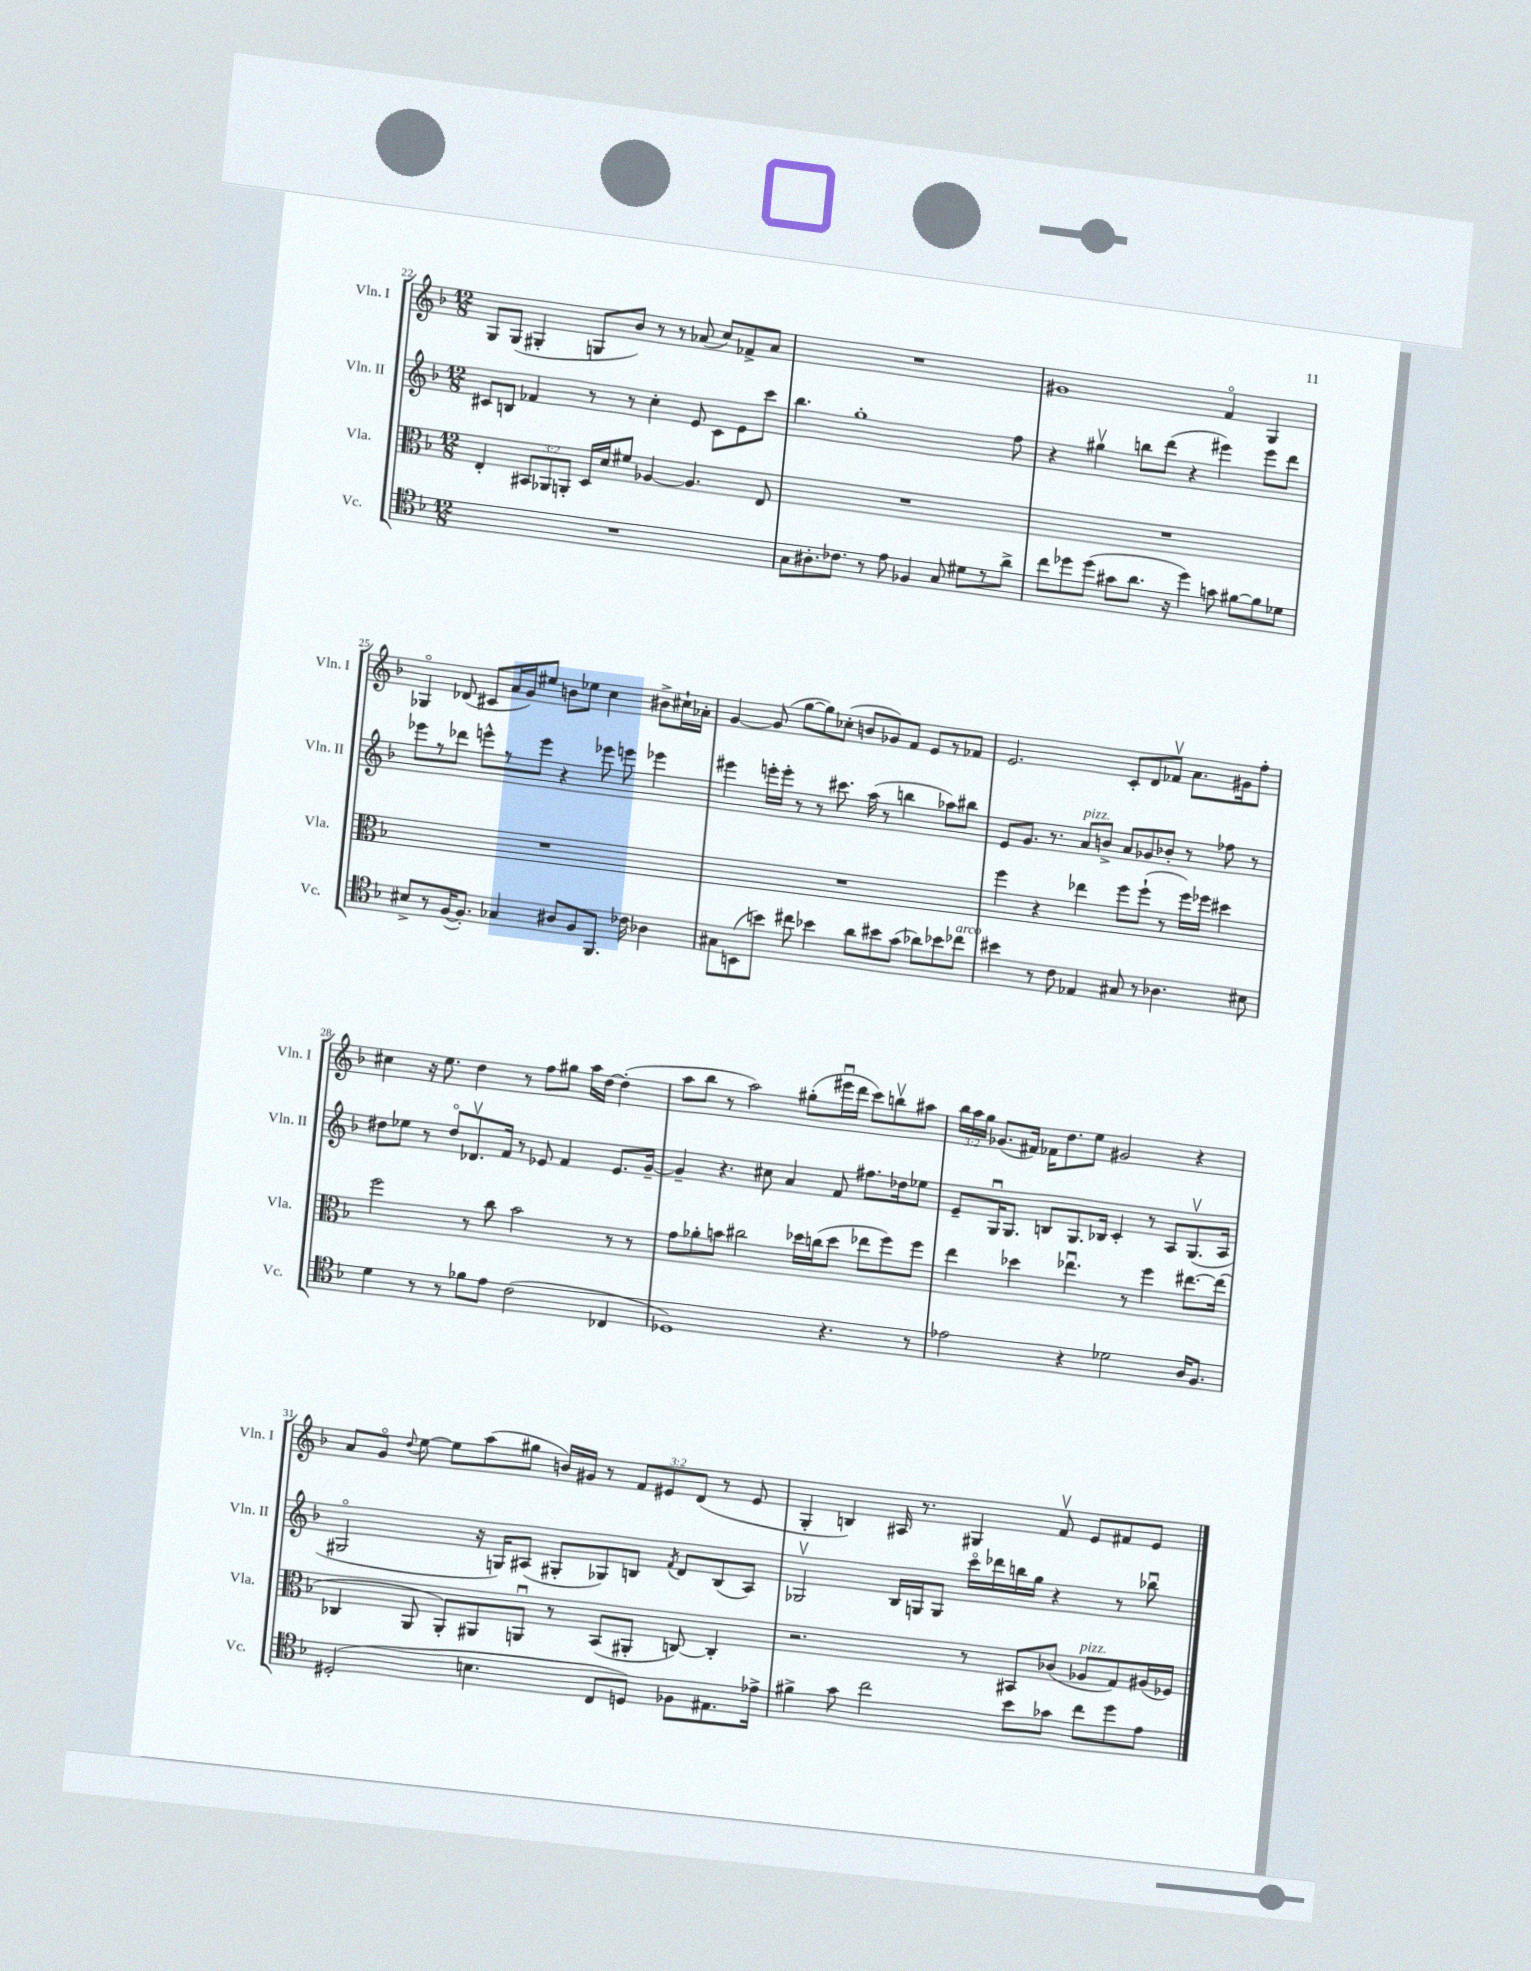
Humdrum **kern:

**kern	**kern	**kern	**kern
*staff4	*staff3	*staff2	*staff1
*clefC4	*clefC3	*clefG2	*clefG2
*k[b-]	*k[b-]	*k[b-]	*k[b-]
*M12/8	*M12/8	*M12/8	*M12/8
1.r	4E'/	8c#/L	8G/L
.	.	8B/J	(8G/J
.	12BB#/L	4f-/	4G#'/
.	12AA-/	.	.
.	12AA'/J	.	.
.	16D/LL	8r	8G/L
.	16d/J	.	.
.	8f#/J	8r	8b-/J)
.	[4A-/	4cc'\	8r
.	.	.	8r
.	4.A-/]	8e/	(8a-/
.	.	8c#\L	8cc/L)
.	.	8e\	8f-^/
.	8E/	8ccc\J	8a-/J
=	=	=	=
8G\L	1.r	4.bb-\	1.r
8.A#'\	.	.	.
8.c-\J	.	.	.
.	.	1gg'	.
8r	.	.	.
8e\	.	.	.
4F-/	.	.	.
8G/	.	.	.
8d#\L	.	.	.
8r	.	.	.
8a^\J	.	8ff\	.
=	=	=	=
8cc\L	1.r	4r	1g#
8dd-\	.	.	.
(8dd-\J	.	4gg#v\	.
8g#\L	.	.	.
8.a\J	.	8bb\L	.
.	.	(8ddd\J	.
16r	.	.	.
4dd-\)	.	4r	.
8g\	.	4eee#\)	4fo/
[8f#\L	.	.	.
8f#\]	.	8eee#\L	4G/
8d-\J	.	8ddd\J	.
=	=	=	=
8B#^/L	1.r	8eee-\L	4G-o/
8r	.	8r	.
([16F/K	.	8ddd-\J	(8d-/
8.F'/]J)	.	.	.
.	.	8eee^^\L	8c#/L
4G-/	.	8r	16a/L
.	.	.	16g/J)
.	.	8eee\J	8ee#/J
8A#/L	.	4r	8b\L
8F/	.	.	8ee-\J
8.FF/J	.	8eee-\	4cc\
.	.	8eee\	.
16c-\	.	.	.
4A-\	.	4eee-\	8b#^\L
.	.	.	16cc#`\L
.	.	.	16a-'\JJ
=	=	=	=
8G#\L	1.r	4eee#\	[4g/
(8BB\	.	.	.
8b\J)	.	16eee'\LL	(8g/]
.	.	16eee'\JJ	.
8cc#\	.	8r	[8gg\L
4b-\	.	8r	8gg\])
.	.	8.ccc#\	(8cc-'\J
8a\L	.	.	8b/L
.	.	(16aa\	.
8b#\	.	8r	8g-/)
(8g\J	.	4bb\	8f/J
8a-\L)	.	.	8e/L
8b-\	.	8aa-\L)	8r
8cc-\J	.	8bb#\J	8f-/J
=	=	=	=
4b#\	4ff\	8e/L	2.e/
.	.	8.g/J	.
8r	4r	.	.
.	.	8.r	.
8c\	.	.	.
4E-/	4ee-\	8a/L	.
.	.	8b^/J	.
8G#/	8ff\L	8a/L	8c'/L
8r	(8ff`\J	8g-/	8d/
4.A-\	8r	8b-'/J	8f-v/J
.	16ff\LL)	8r	8.a\L
.	16ff-\JJ	.	.
.	4dd#\	8ff-\	.
.	.	.	16g#\k
8B#\	.	8r	8ff'\J
=	=	=	=
4d\	2ff\	8dd#\L	4cc#\
.	.	8ee-\J	.
8r	.	8r	16r
.	.	.	8.ee\
8r	.	8dd#o/L	.
8f-\L	8r	8.d-v/	4dd\
8e\J	8cc\	.	.
.	.	16f/Jk	.
(2c\	2b-\	8r	8r
.	.	8e-/	8ff\L
.	.	4f/	8gg#\J
.	.	.	16aa\LL
.	.	.	[16dd\JJ
4C-/	8r	8.e-/L	(4dd'\]
.	8r	.	.
.	.	[16g~/Jk	.
=	=	=	=
1D-)	8g\L	4g~/]	8aa\L
.	8a-'\	.	8bb-\J
.	8b\J	4.r	8r
.	2cc#\	.	2aa\)
.	.	8cc#\	.
.	.	4a/	.
.	16dd-\LL	.	(8gg#'\L
.	(16cc\J	.	.
4.r	8dd-\J	8f/	16eee#u\L
.	.	.	16ddd\JJ
.	8ee-\L	8.ff#\L	8ccc\L)
.	8ff\)	.	8bbv\
.	.	16dd-\k	.
8r	8ff\J	8ee-\J	8aa#\J
=	=	=	=
2e-\	4ee\	8e~/L	24bb-\LL
.	.	.	24aa\
.	.	.	24gg\JJ
.	.	16Gu/K	(8.g-/L
.	.	8.G/J	.
.	4dd-\	.	.
.	.	.	16f#/Jk)
.	.	8B/L	16f-\LK
.	.	.	8.dd\
4r	4.ee-u\	8.G/	.
.	.	.	8ee\J
.	.	16B-/Jk	.
2d-\	.	4c'/	2g#/
.	8r	.	.
.	4ff\	8r	.
.	.	8A/L	.
16A/LK	[8.ee#\L	(8.Gv/	4r
8.F/J	.	.	.
.	(16ee#\]Jk	16A/Jk	.
=	=	=	=
(2D#'/	4C-/	2G#o/	8a/L
.	.	.	8go/J
.	.	.	8qqdd/
.	8AA/	.	[8ee\
.	8AA'/L)	.	8ee\]L
4.B\	8AA#/	16r	(8aa\
.	.	16G/LK)	.
.	8AAu/J	(8A#/J	8gg#\J
.	8r	8G#'/L	16b/LL)
.	.	.	16g#/JJ
8C/L	(8BB-/L	8G-/)	8r
8D/J)	8AA#'/J	8B/J	12f/L
.	.	.	12e#/
.	.	8qf/	.
8F-\L	[8C/)	8d/L	.
.	.	.	(12d/J
8.E#\	4C'/]	(8B/	8r
.	.	8A#/J)	8e#/
16e-^\Jk	.	.	.
=	=	=	=
4f#^\	2.r	2G-v/	4G'/
8g\	.	.	4B/)
2cc\	.	.	.
.	.	16B-/LL	16A#/
.	.	16G/J	8.r
.	.	8G/J	.
.	8r	16ccco\LL	4G#/
.	.	16ddd-\	.
8b-\L	8BB#/L	16bb\	.
.	.	16gg\JJ	.
8g-\J	(8c-/J	4r	8fv/
8cc\L	8A-/L	.	8e/L
8dd\	8G/)	8r	8f#/
8e\J	(16A#/L	8bb-u\	8e/J
.	16F-/JJ)	.	.
==	==	==	==
*-	*-	*-	*-
